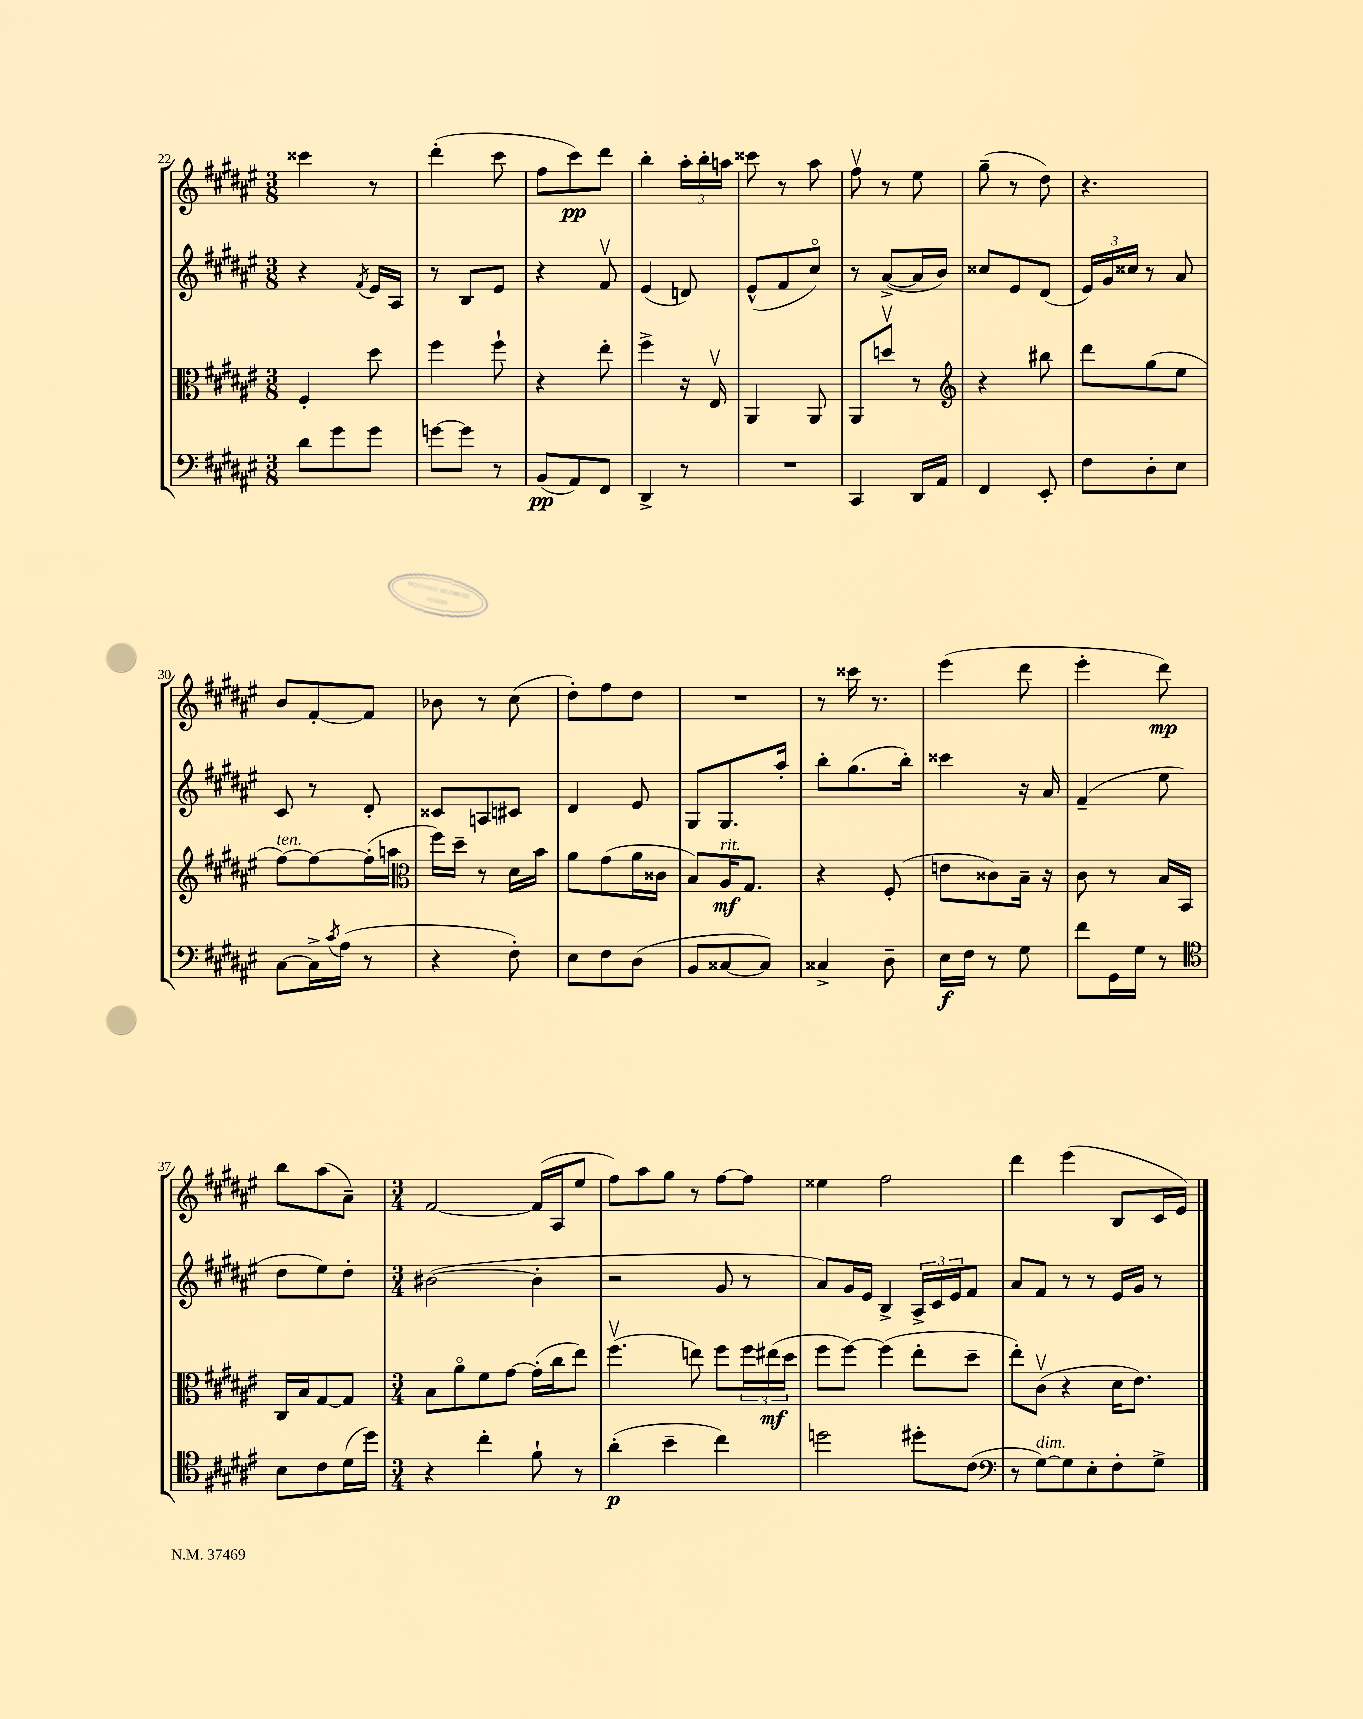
<<
\new StaffGroup <<
\new Staff = "s0" {
    \clef treble \key fis \major \numericTimeSignature \time 3/8
    cisis'''4 r8 |
    dis'''4-.( cis'''8 |
    fis''8 cis'''8\pp) dis'''8 |
    b''4-. \tuplet 3/2 { ais''16-. b''16-. a''16 } |
    cisis'''8 r8 ais''8 |
    fis''8\upbow r8 eis''8 |
    gis''8--( r8 dis''8) |
    r4. |
    b'8 fis'8~-. fis'8 |
    bes'8 r8 cis''8( |
    dis''8-.) fis''8 dis''8 |
    R4. |
    r8 cisis'''16 r8. |
    eis'''4( dis'''8 |
    eis'''4-. dis'''8\mp) |
    b''8 ais''8( ais'8--) |
    \numericTimeSignature \time 3/4 fis'2~ fis'16( ais16 eis''8 |
    fis''8) ais''8 gis''8 r8 fis''8~ fis''8 |
    eisis''4 fis''2 |
    dis'''4 eis'''4( b8 cis'16 eis'16) \bar "|." |
}
\new Staff = "s1" {
    \clef treble \key fis \major \numericTimeSignature \time 3/8
    r4 \acciaccatura { fis'8 } eis'16 ais16 |
    r8 b8 eis'8 |
    r4 fis'8\upbow |
    eis'4( d'8) |
    eis'8-^( fis'8 cis''8\flageolet) |
    r8 ais'8~->( ais'16 b'16) |
    cisis''8 eis'8 dis'8( |
    \tuplet 3/2 { eis'16) gis'16 cisis''16 } r8 ais'8 |
    cis'8 r8 dis'8-. |
    cisis'8 a8 cis'8 |
    dis'4 eis'8 |
    gis8 gis8. ais''16-. |
    b''8-. gis''8.( b''16-.) |
    cisis'''4 r16 ais'16 |
    fis'4--( eis''8 |
    dis''8 eis''8) dis''8-. |
    \numericTimeSignature \time 3/4 bis'2~( bis'4-. |
    r2 gis'8 r8 |
    ais'8) gis'16 eis'16 b4-> \tuplet 3/2 { ais16-> cis'16 eis'16 } fis'8 |
    ais'8 fis'8 r8 r8 eis'16 gis'16 r8 \bar "|." |
}
\new Staff = "s2" {
    \clef alto \key fis \major \numericTimeSignature \time 3/8
    fis4-. dis''8 |
    fis''4 fis''8-! |
    r4 eis''8-. |
    fis''4-> r16 eis16\upbow |
    ais,4 ais,8 |
    ais,8 d''8\upbow r8 |
    \clef treble r4 bis''8 |
    dis'''8 gis''8( eis''8 |
    fis''8~^\markup { \italic "ten." }) fis''8~ fis''16-.( a''16 |
    \clef alto fis''16) dis''16-- r8 dis'16 b'16 |
    ais'8 gis'8( ais'16 cisis'16 |
    b8) ais16\mf^\markup { \italic "rit." } gis8. |
    r4 fis8-.( |
    e'8 cisis'8) b16-- r16 |
    cis'8 r8 b16 b,16 |
    cis16 b16 gis8~ gis8 |
    \numericTimeSignature \time 3/4 b8 ais'8\flageolet fis'8 gis'8~ gis'16-.( cis''16 eis''8) |
    fis''4.\upbow( e''8) fis''8 \tuplet 3/2 { fis''16 eis''16\mf( dis''16 } |
    fis''8 fis''8~) fis''4( eis''8-. dis''8-- |
    eis''8-.) cis'8\upbow( r4 dis'16 eis'8.) \bar "|." |
}
\new Staff = "s3" {
    \clef bass \key fis \major \numericTimeSignature \time 3/8
    dis'8 gis'8 gis'8 |
    g'8~ g'8 r8 |
    b,8\pp( ais,8) fis,8 |
    dis,4-> r8 |
    R4. |
    cis,4 dis,16 ais,16 |
    fis,4 eis,8-. |
    fis8 dis8-. eis8 |
    cis8~ cis16-> \acciaccatura { cis'8 } ais16( r8 |
    r4 fis8-.) |
    eis8 fis8 dis8( |
    b,8 cisis8~ cisis8) |
    cisis4-> dis8-- |
    eis16\f fis16 r8 gis8 |
    fis'8 gis,16 gis16 r8 |
    \clef tenor b8 cis'8 dis'16( dis''16) |
    \numericTimeSignature \time 3/4 r4 cis''4-. fis'8-! r8 |
    ais'4-.\p( b'4-- cis''4) |
    d''2 dis''8-. cis'8( |
    \clef bass r8 gis8~^\markup { \italic "dim." }) gis8 eis8-. fis8-. gis8-> \bar "|." |
}
>>
>>
\layout { \context { \Score currentBarNumber = #22 } }
